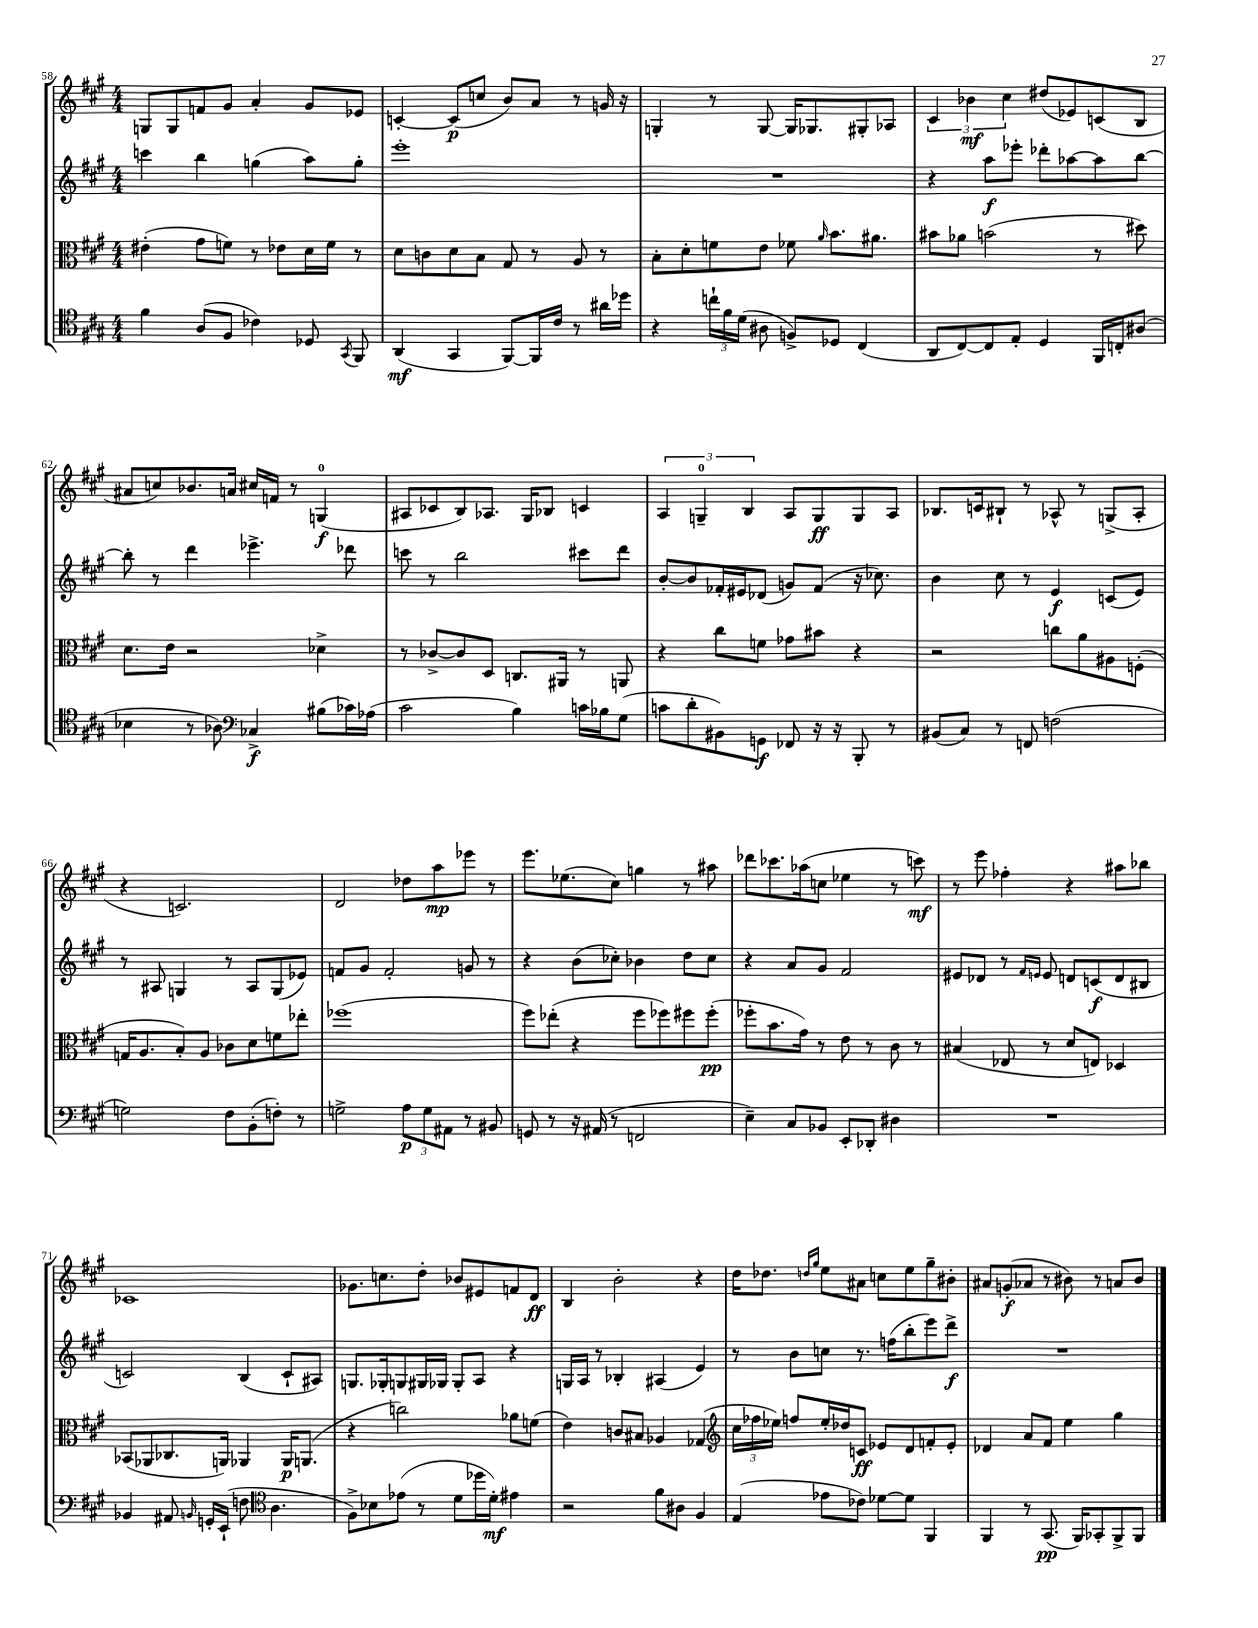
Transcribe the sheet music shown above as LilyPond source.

<<
\new StaffGroup <<
\new Staff = "s0" {
    \clef treble \key a \major \numericTimeSignature \time 4/4
    \autoBeamOff g8[ g8 f'8 gis'8] a'4-. gis'8[ ees'8] |
    c'4~-. c'8[\p( c''8] b'8[) a'8] r8 g'16 r16 |
    g4-. r8 g8~ g16[ ges8. gis8-. aes8] |
    \tuplet 3/2 { cis'4 bes'4\mf cis''4 } dis''8[( ees'8) c'8( b8] |
    ais'8[ c''8) bes'8. a'16] cis''16[ f'16] r8 g4-0\f( |
    ais8[ ces'8 b8) aes8.] gis16[ bes8] c'4 |
    \tuplet 3/2 { a4 g4-0-- b4 } a8[ g8\ff g8 a8] |
    bes8.[ c'16 bis8]-! r8 aes8-^ r8 g8[->( aes8]-. |
    r4 c'2.) |
    d'2 des''8[ a''8\mp ees'''8] r8 |
    e'''8.[ ees''8.( cis''8]) g''4 r8 ais''8 |
    des'''8[ ces'''8. aes''16( c''8] ees''4 r8 c'''8\mf) |
    r8 e'''8 fes''4-. r4 ais''8[ bes''8] |
    ces'1 |
    ges'8.[ c''8. d''8]-. bes'8[ eis'8 f'8 d'8]\ff |
    b4 b'2-. r4 |
    d''16[ des''8.] \grace { d''16[ gis''16] } e''8[ ais'8] c''8[ e''8 gis''8-- bis'8]-. |
    ais'8[ g'8-.\f( aes'8] r8 bis'8) r8 a'8[ bis'8] \bar "|." |
}
\new Staff = "s1" {
    \clef treble \key a \major \numericTimeSignature \time 4/4
    \autoBeamOff c'''4 b''4 g''4( a''8[) g''8]-. |
    e'''1-. |
    R1 |
    r4 a''8[\f ees'''8]-. des'''8[-. aes''8~ aes''8 b''8]~ |
    b''8-. r8 d'''4 ees'''4.-> des'''8 |
    c'''8 r8 b''2 cis'''8[ d'''8] |
    b'8[~-. b'8 fes'16-. eis'16 des'8]( g'8[) fes'8]( r16 ces''8.) |
    b'4 cis''8 r8 e'4\f c'8[( e'8]) |
    r8 ais8 g4 r8 ais8[ g8( ees'8]) |
    f'8[ gis'8] f'2-. g'8 r8 |
    r4 b'8[( ces''8]-.) bes'4 d''8[ ces''8] |
    r4 a'8[ gis'8] fis'2 |
    eis'8[ des'8] r8 \grace { fis'16[ e'16] } e'8 d'8[ c'8\f( d'8 bis8] |
    c'2) b4( c'8[-! ais8]) |
    g8.[ ges16-. g8 gis16 ges16] ges8[-. a8] r4 |
    g16[ a16] r8 bes4-. ais4( e'4) |
    r8 b'8[ c''8] r8. f''16[( b''8-. e'''8) d'''8]->\f |
    R1 \bar "|." |
}
\new Staff = "s2" {
    \clef alto \key a \major \numericTimeSignature \time 4/4
    \autoBeamOff eis'4-.( gis'8[ f'8]) r8 ees'8[ d'16 f'16] r8 |
    d'8[ c'8 d'8 b8] gis8 r8 a8 r8 |
    b8[-. d'8-. f'8 e'8] fes'8 \grace { a'16 } b'8.[ ais'8.] |
    bis'8[ aes'8] b'2( r8 dis''8) |
    d'8.[ e'16] r2 des'4-> |
    r8 ces'8[~-> ces'8 d8] c8.[ ais,16] r8 a,8 |
    r4 cis''8[ f'8] ges'8[ bis'8] r4 |
    r2 c''8[ a'8 ais8 f8]-.( |
    g16[ a8. b8-.) a8] ces'8[ d'8 f'8 ees''8]-. |
    fes''1( |
    fis''8[) ees''8]-.( r4 fis''8[ fes''8) fis''8 fis''8]-.\pp( |
    fes''8[-. b'8. gis'16]) r8 e'8 r8 cis'8 r8 |
    bis4( ees8 r8 d'8[ e8]) des4 |
    bes,8[( aes,8 ces8. a,16]) aes,4 aes,16[\p a,8.]( |
    r4 c''2) aes'8[ f'8]( |
    e'4) c'8[ bis8] aes4 ges4( |
    \clef treble \tuplet 3/2 { cis''16[ fes''16 ees''16]) } f''8[ ees''16-. des''16 c'8]\ff ees'8[ d'8 f'8-. ees'8]-. |
    des'4 a'8[ fis'8] e''4 gis''4 \bar "|." |
}
\new Staff = "s3" {
    \clef tenor \key a \major \numericTimeSignature \time 4/4
    \autoBeamOff fis'4 a8[( fis8] ces'4) des8 \acciaccatura { gis,8 } fis,8 |
    a,4\mf( gis,4 fis,8[~) fis,16 cis'16] r8 ais'16[ des''16] |
    r4 \tuplet 3/2 { c''16[-! fis'16 d'16]( } ais8 f8[->) des8] cis4( |
    a,8[ cis8~) cis8 e8]-. d4 fis,16[ c16-. ais8]( |
    bes4 r8 aes8) \clef bass ces4->\f bis8[( ces'16) aes16]( |
    cis'2 b4) c'16[ bes16 gis8]( |
    c'8[ d'8-. bis,8) g,8]\f fes,8 r16 r16 b,,8-. r8 |
    bis,8[( cis8]) r8 f,8 f2( |
    g2) fis8[ b,8-.( f8]-.) r8 |
    g2-> \tuplet 3/2 { a8[\p g8 ais,8] } r8 bis,8 |
    g,8 r8 r16 ais,16( r8 f,2 |
    e4--) cis8[ bes,8] e,8[-. des,8]-. dis4 |
    R1 |
    bes,4 ais,8 \grace { b,16 } g,16[-. e,16]-!( f8 \clef tenor a4. |
    fis8[->) bes8 ees'8]( r8 d'8[ des''16 d'16]-.\mf) eis'4 |
    r2 fis'8[ ais8] fis4 |
    e4( ees'8[ ces'8]) des'8[~ des'8] fis,4 |
    fis,4 r8 gis,8.\pp( fis,16[) ges,8-. fis,8-> fis,8] \bar "|." |
}
>>
>>
\layout { \context { \Score currentBarNumber = #58 } }
